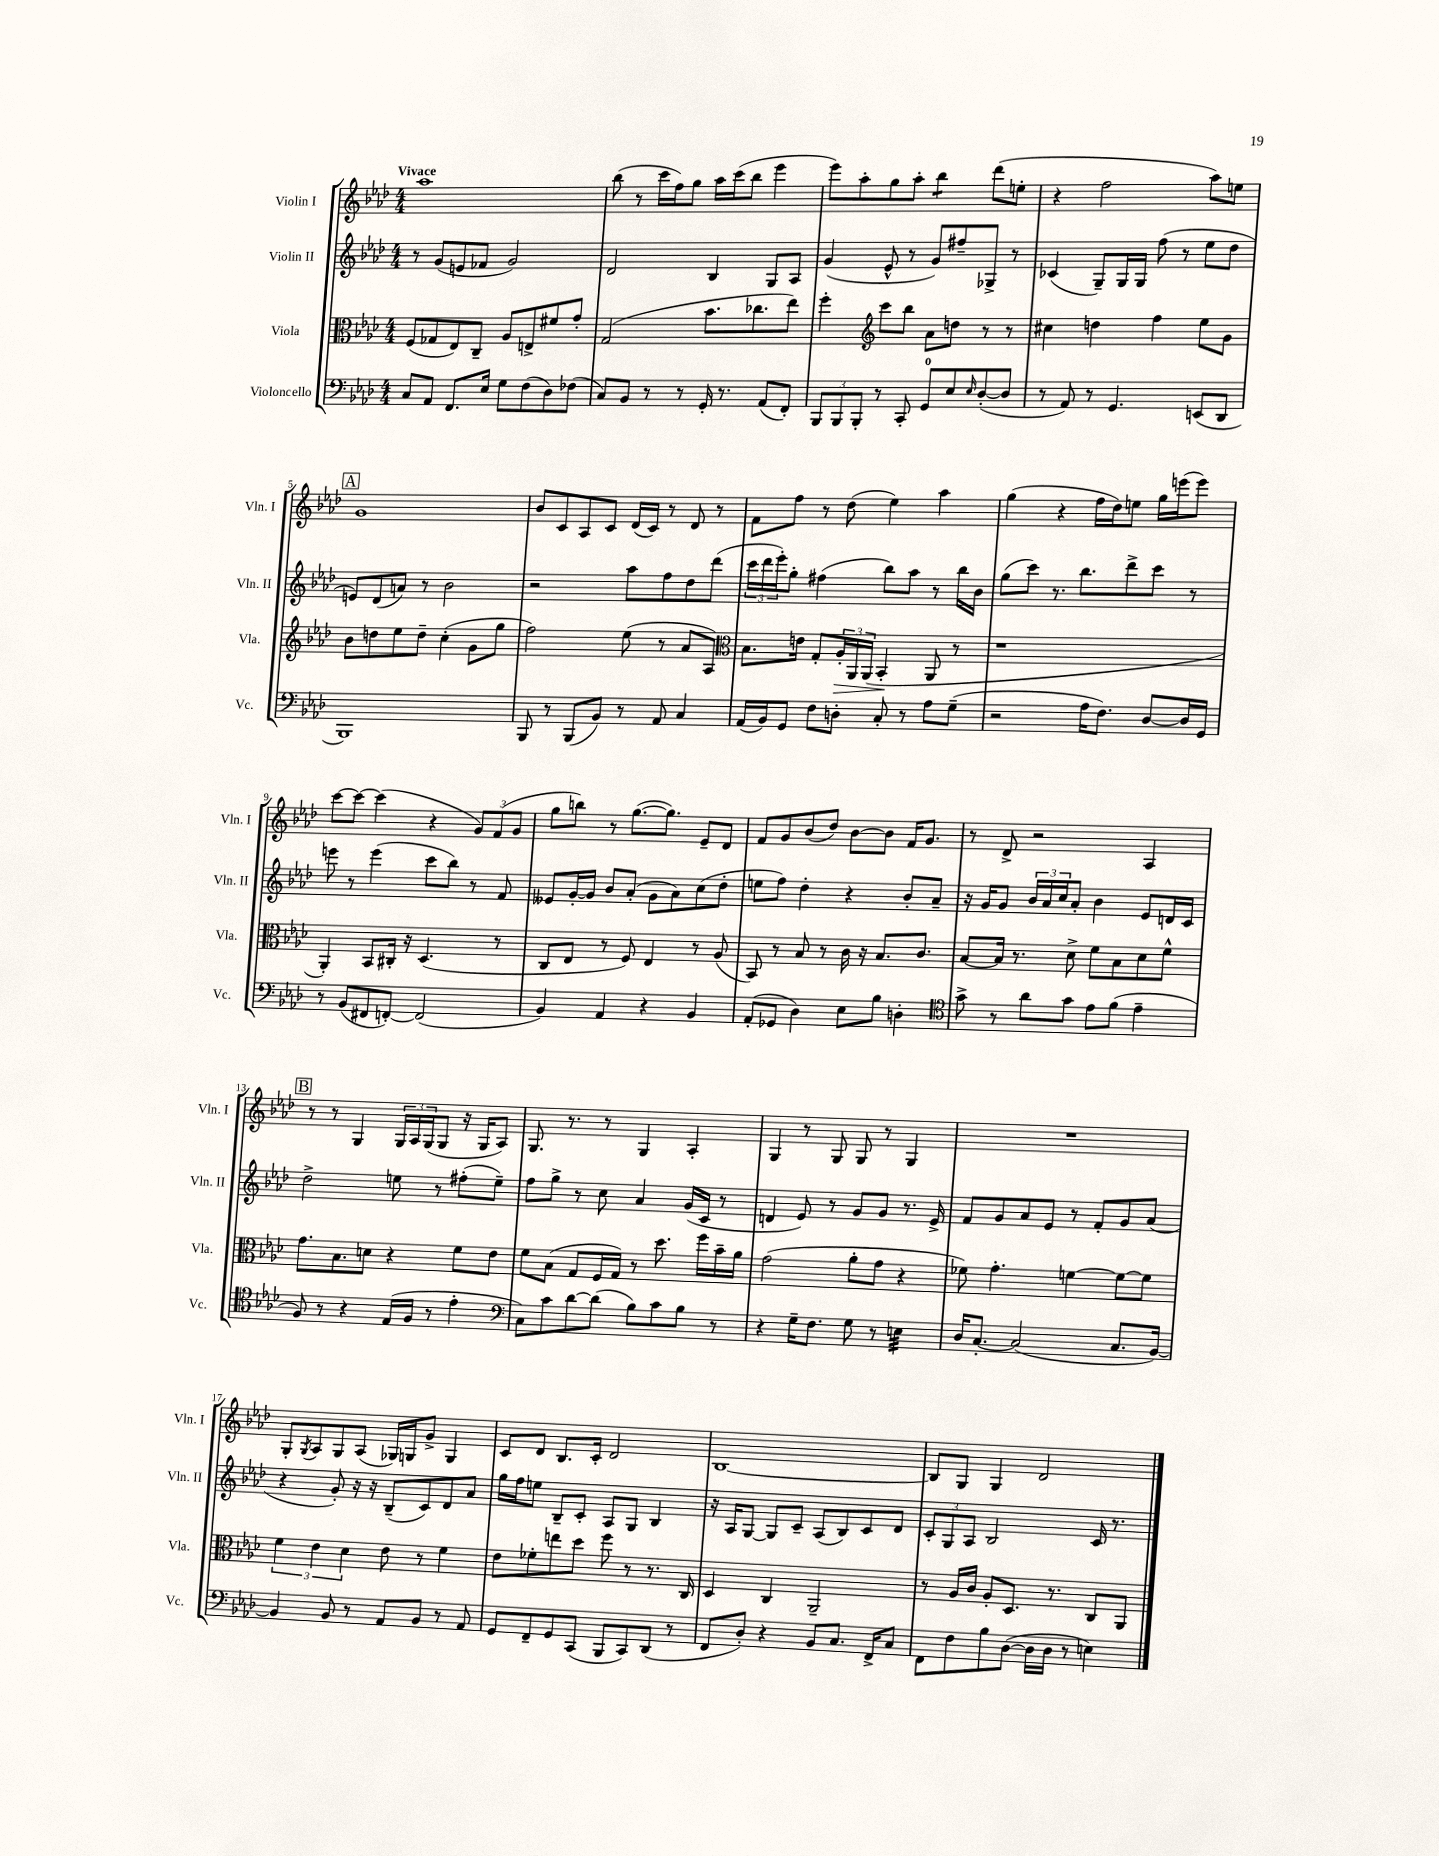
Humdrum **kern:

**kern	**kern	**dynam	**kern	**kern
*part4	*part3	*part3	*part2	*part1
*staff4	*staff3	*staff3	*staff2	*staff1
*I"Violoncello	*I"Viola	*	*I"Violin II	*I"Violin I
*I'Vc.	*I'Vla.	*	*I'Vln. II	*I'Vln. I
*clefF4	*clefC3	*	*clefG2	*clefG2
*k[b-e-a-d-]	*k[b-e-a-d-]	*	*k[b-e-a-d-]	*k[b-e-a-d-]
*M4/4	*M4/4	*	*M4/4	*M4/4
=1	=1	=1	=1	=1
!	!	!	!	!LO:TX:a:B:t=Vivace
8C/L	(8F/L	.	8r	1aa-
8AA-/J	8G-X/	.	(8g/L	.
8.FF/L	8E-/)	.	8en/	.
.	8C~/J	.	8f-X/J	.
16E-/Jk	.	.	.	.
8G\L	8A-/L	.	2g/)	.
(8F\	8En^/	.	.	.
8D-\)	8f#X/	.	.	.
(8F-X\J	8g'/J	.	.	.
=2	=2	=2	=2	=2
8C/L)	(2G/	.	2d-/	(8bb-\
8BB-/J	.	.	.	8r
8r	.	.	.	16ccc\LL
.	.	.	.	16ff\J)
8r	.	.	.	8gg\J
16GG'/	8.b-\L	.	4B-/	16aa-\LL
8.r	.	.	.	(16ccc\J
.	.	.	.	8bb-\J
.	8.cc-X\	.	.	.
(8AA-/L	.	.	8G/L	4eee-\
8FF'/J)	8ee-\J)	.	8A-/J	.
=3	=3	=3	=3	=3
12BBB-/L	4ff'\	.	(4g/	8eee-\L)
12BBB-/	.	.	.	.
.	.	.	.	8aa-'\
12BBB-'/J	.	.	.	.
*	*clefG2	*	*	*
8r	8ccc\L	.	8e-^^/	8gg\
8CC'/	8bb-\J	.	8r	8aa-'\J
*	*	*	*	*tremolo
8GG/L	8a-\L	.	8g/L)	8bb-\L
8E-/	8ddn\J	.	8ff#X~/	8bb-\J
*	*	*	*	*Xtremolo
16qqE-/	.	.	.	.
([8D-'/	8r	.	8G-X^/J	(8ddd-\L
8D-/J]	8r	.	8r	8een'\J
=4	=4	=4	=4	=4
8r	4cc#X\	.	(4c-X/	4r
8AA-/)	.	.	.	.
8r	4ddn\	.	8G~/L)	2ff\
4.GG/	.	.	16G/L	.
.	.	.	16G/JJ	.
.	4ff\	.	(8ff\	.
.	.	.	8r	.
(8EEn/L	8ee-\L	.	8ee-\L	8aa-\L)
8DD-/J	8g\J	.	8dd-\J	8een\J
!!LO:LB:g=z
!!LO:REH:place=s1:t=A
=5	=5	=5	=5	=5
1BBB-)	8b-\L	.	8en/L)	1g
.	8ddn\	.	(8d-/	.
.	8ee-\	.	8an/J)	.
.	8dd~\J	.	8r	.
.	(4cc'\	.	2b-\	.
.	8g\L	.	.	.
.	8gg\J	.	.	.
=6	=6	=6	=6	=6
8BBB-/	2ff\)	.	2r	8b-/L
8r	.	.	.	8c/
(8BBB-/L	.	.	.	8A-/
8BB-/J)	.	.	.	8c/J
8r	(8ee-\	.	8aa-\L	(16d-/LL
.	.	.	.	16c/JJ)
8AA-/	8r	.	8ff\	8r
4C/	8a-/L	.	8dd-\	8d-/
.	8A-/J)	.	(8ddd-\J	8r
=7	=7	=7	=7	=7
*	*clefC3	*	*	*
(16AA-/LL	8.B-\L	.	24ccc\LL	8f\L
.	.	.	24ddd-\	.
16BB-/J)	.	.	.	.
.	.	.	24eee-'\J)	.
8GG/J	.	.	8gg'\J	8ff\J
.	16en\Jk	.	.	.
8F\L	8G'/L	.	(4ff#X\	8r
!	!	!LO:HP:b	!	!
8Dn'\J	24A-'/L	>	.	(8dd-\
.	24AA-/	.	.	.
.	(24AA-/JJ	.	.	.
8C'/	4BB-'/	.	8bb-\L)	4ee-\)
8r	.	.	8aa-\J	.
8A-\L	8AA-/	]	8r	4aa-\
(8G~\J	8r	.	16bb-\LL	.
.	.	.	16b-\JJ	.
=8	=8	=8	=8	=8
2r	1r	.	(8gg\L	(4gg\
.	.	.	8ccc\J)	.
.	.	.	8.r	4r
.	.	.	8.bb-\L	.
16A-\KL	.	.	.	16ff\LL
8.F\J)	.	.	.	16dd-\J)
.	.	.	8ddd-^\	8een\J
[8D-/L	.	.	8ccc\J	16gg\LL
.	.	.	.	(16eeen\J
16D-/L]	.	.	8r	8eee\J)
16GG/JJ	.	.	.	.
!!LO:LB:g=z
=9	=9	=9	=9	=9
8r	4AA-'/)	.	8eeen\	[8ccc\L
(8BB-/L	.	.	8r	8ccc\J_
8FF#X/	8BB-/L	.	(4eee\	(4ccc\]
[8FFn'/J)	16C#X'/Jk	.	.	.
.	16r	.	.	.
(2FF/]	(4.D-/	.	8ccc\L	4r
.	.	.	8bb-\J)	.
.	.	.	8r	12g/L)
.	.	.	.	(12f/
.	8r	.	8f/	.
.	.	.	.	12g/J
=10	=10	=10	=10	=10
4BB-/)	8C/L	.	8e--X/L	8gg\L
.	8E-/J	.	[16g'/L	8bbn\J)
.	.	.	16g/JJ]	.
4AA-/	8r	.	8b-/L	8r
.	8F/)	.	(8a-'/J	([8.gg\L
4r	4E-/	.	8g\L	.
.	.	.	.	8.gg\J])
.	.	.	8a-\)	.
4BB-/	8r	.	(8cc\	8e-~/L
.	(8A-/	.	8dd-'\J	8d-/J
=11	=11	=11	=11	=11
(8AA-'/L	8BB-/)	.	8een\L	8f/L
8GG-X/J	8r	.	8ff\J)	8g/
4D-\)	8B-/	.	4dd-'\	(8b-/
.	8r	.	.	8dd-/J)
8E-\L	16c\	.	4r	[8b-\L
.	16r	.	.	.
8B-\J	8.B-/L	.	.	8b-\J]
4Dn'\	.	.	8b-'/L	16f/KL
.	8.c/J	.	.	8.g/J
.	.	.	8a-~/J	.
=12	=12	=12	=12	=12
*clefC4	*	*	*	*
8g^\	[8B-/L	.	16r	8r
.	.	.	16g/KL	.
8r	16B-/Jk]	.	8g/J	8d-^/
.	8.r	.	.	.
8a-\L	.	.	24b-/LL	2r
.	.	.	24a-/	.
.	.	.	24cc/J	.
8g\J	8d-^\	.	8a-'/J	.
8e-\L	8f\L	.	4b-\	.
(8f\J	8B-\	.	.	.
4e-~\	8d-\	.	8e-/L	4A-/
.	8f^^\J	.	16dn/L	.
.	.	.	16c/JJ	.
!!LO:LB:g=z
!!LO:REH:place=s1:t=B
=13	=13	=13	=13	=13
8F/)	8.g\L	.	2dd-^\	8r
8r	.	.	.	8r
.	8.B-\	.	.	.
4r	.	.	.	4G/
.	8dn\J	.	.	.
(16E-/LL	4r	.	8een\	24G/LL
.	.	.	.	24A-/
16F/JJ	.	.	.	.
.	.	.	.	(24G/J
8r	.	.	8r	8G/J
4e-'\	8f\L	.	(8ff#X'\L	16r
.	.	.	.	16G/KL
.	8e-\J	.	8ee~\J)	8A-/J)
=14	=14	=14	=14	=14
*clefF4	*	*	*	*
8C\L)	8f\L	.	8ff\L	8.G/
8c\	(8B-\J	.	8gg^\J	.
.	.	.	.	8.r
[8d-\	8G/L	.	8r	.
(8d-\J]	16F/L	.	8cc\	8r
.	16G/JJ)	.	.	.
8B-\L)	8r	.	4a-/	4G/
8c\	8.dd-\	.	.	.
8B-\J	.	.	(16g/LL	4A-'/
.	16ff\LL	.	16c/JJ	.
8r	16b-~\	.	8r	.
.	16a-\JJ	.	.	.
=15	=15	=15	=15	=15
4r	(2g\	.	4dn/	4G/
16G~\KL	.	.	8e-/)	8r
8.F\J	.	.	.	.
.	.	.	8r	8G/
8G\	8a-'\L	.	8g/L	8G/
8r	8g\J	.	8g/J	8r
*tremolo	*	*	*	*
32En\LLL	4r	.	8.r	4G/
32En\	.	.	.	.
32En\	.	.	.	.
32En\	.	.	.	.
32En\	.	.	.	.
32En\	.	.	.	.
32En\	.	.	16e-^/	.
32En\JJJ	.	.	.	.
*Xtremolo	*	*	*	*
=16	=16	=16	=16	=16
16D-/KL	8f-X\)	.	8f/L	1r
[8.C'/J	.	.	.	.
.	4.g'\	.	8g/	.
(2C/]	.	.	8a-/	.
.	.	.	8e-/J	.
.	[4fn\	.	8r	.
.	.	.	8f'/L	.
8.C/L	8f\L_	.	8g/	.
.	8f\J]	.	(8a-/J	.
[16BB-/Jk)	.	.	.	.
!!LO:LB:g=z
=17	=17	=17	=17	=17
4BB-/]	6f\	.	4r	8G'/L
.	.	.	.	8qG/
.	.	.	.	8A-/
.	6e-\	.	.	.
8BB-/	.	.	8g'/)	8G/
.	6d-\	.	.	.
8r	.	.	16r	(8A-/J
.	.	.	16r	.
8AA-/L	8e-\	.	(8B-~/L	16G-X/LL)
.	.	.	.	16Gn/J
8BB-/J	8r	.	8c/)	8g^/J
8r	4f\	.	8d-/	4G/
8AA-/	.	.	8a-/J	.
=18	=18	=18	=18	=18
8GG/L	8e-\L	.	16gg\LL	8c/L
.	.	.	16ff\J	.
8FF~/	8f-X'\	.	8een\J	8d-/J
8GG/	8een\	.	8B-~/L	8.B-/L
(8CC/J	8dd-\J	.	8c'/J	.
.	.	.	.	16c'/Jk
8BBB-/L	8ff\	.	8A-/L	2d-/
8CC/)	8r	.	8G/J	.
(8DD-/J	8.r	.	4B-/	.
8r	.	.	.	.
.	16C/	.	.	.
=19	=19	=19	=19	=19
8FF/L	4D-/	.	16r	[1B-
.	.	.	16A-/KL	.
8D-'/J)	.	.	[8G/J	.
4r	4C/	.	8G/L]	.
.	.	.	8c~/J	.
8BB-/L	2AA-~/	.	(8A-/L	.
8.C/J	.	.	8B-/)	.
.	.	.	8c/	.
16FF^/KL	.	.	.	.
8C/J	.	.	8d-/J	.
=20	=20	=20	=20	=20
8FF\L	8r	.	12c'/L	8B-/L]
.	.	.	12G/	.
8F\	16A-/LL	.	.	8G/J
.	.	.	12A-/J	.
.	16c/JJ	.	.	.
8B-\	8A-'/L	.	2B-/	4G/
([8D-\J	8.D-/J	.	.	.
16D-\LL]	.	.	.	2d-/
16D-\JJ	8.r	.	.	.
8r	.	.	.	.
4En\)	8C/L	.	16c/	.
.	.	.	8.r	.
.	8AA-/J	.	.	.
==	==	==	==	==
*-	*-	*-	*-	*-
